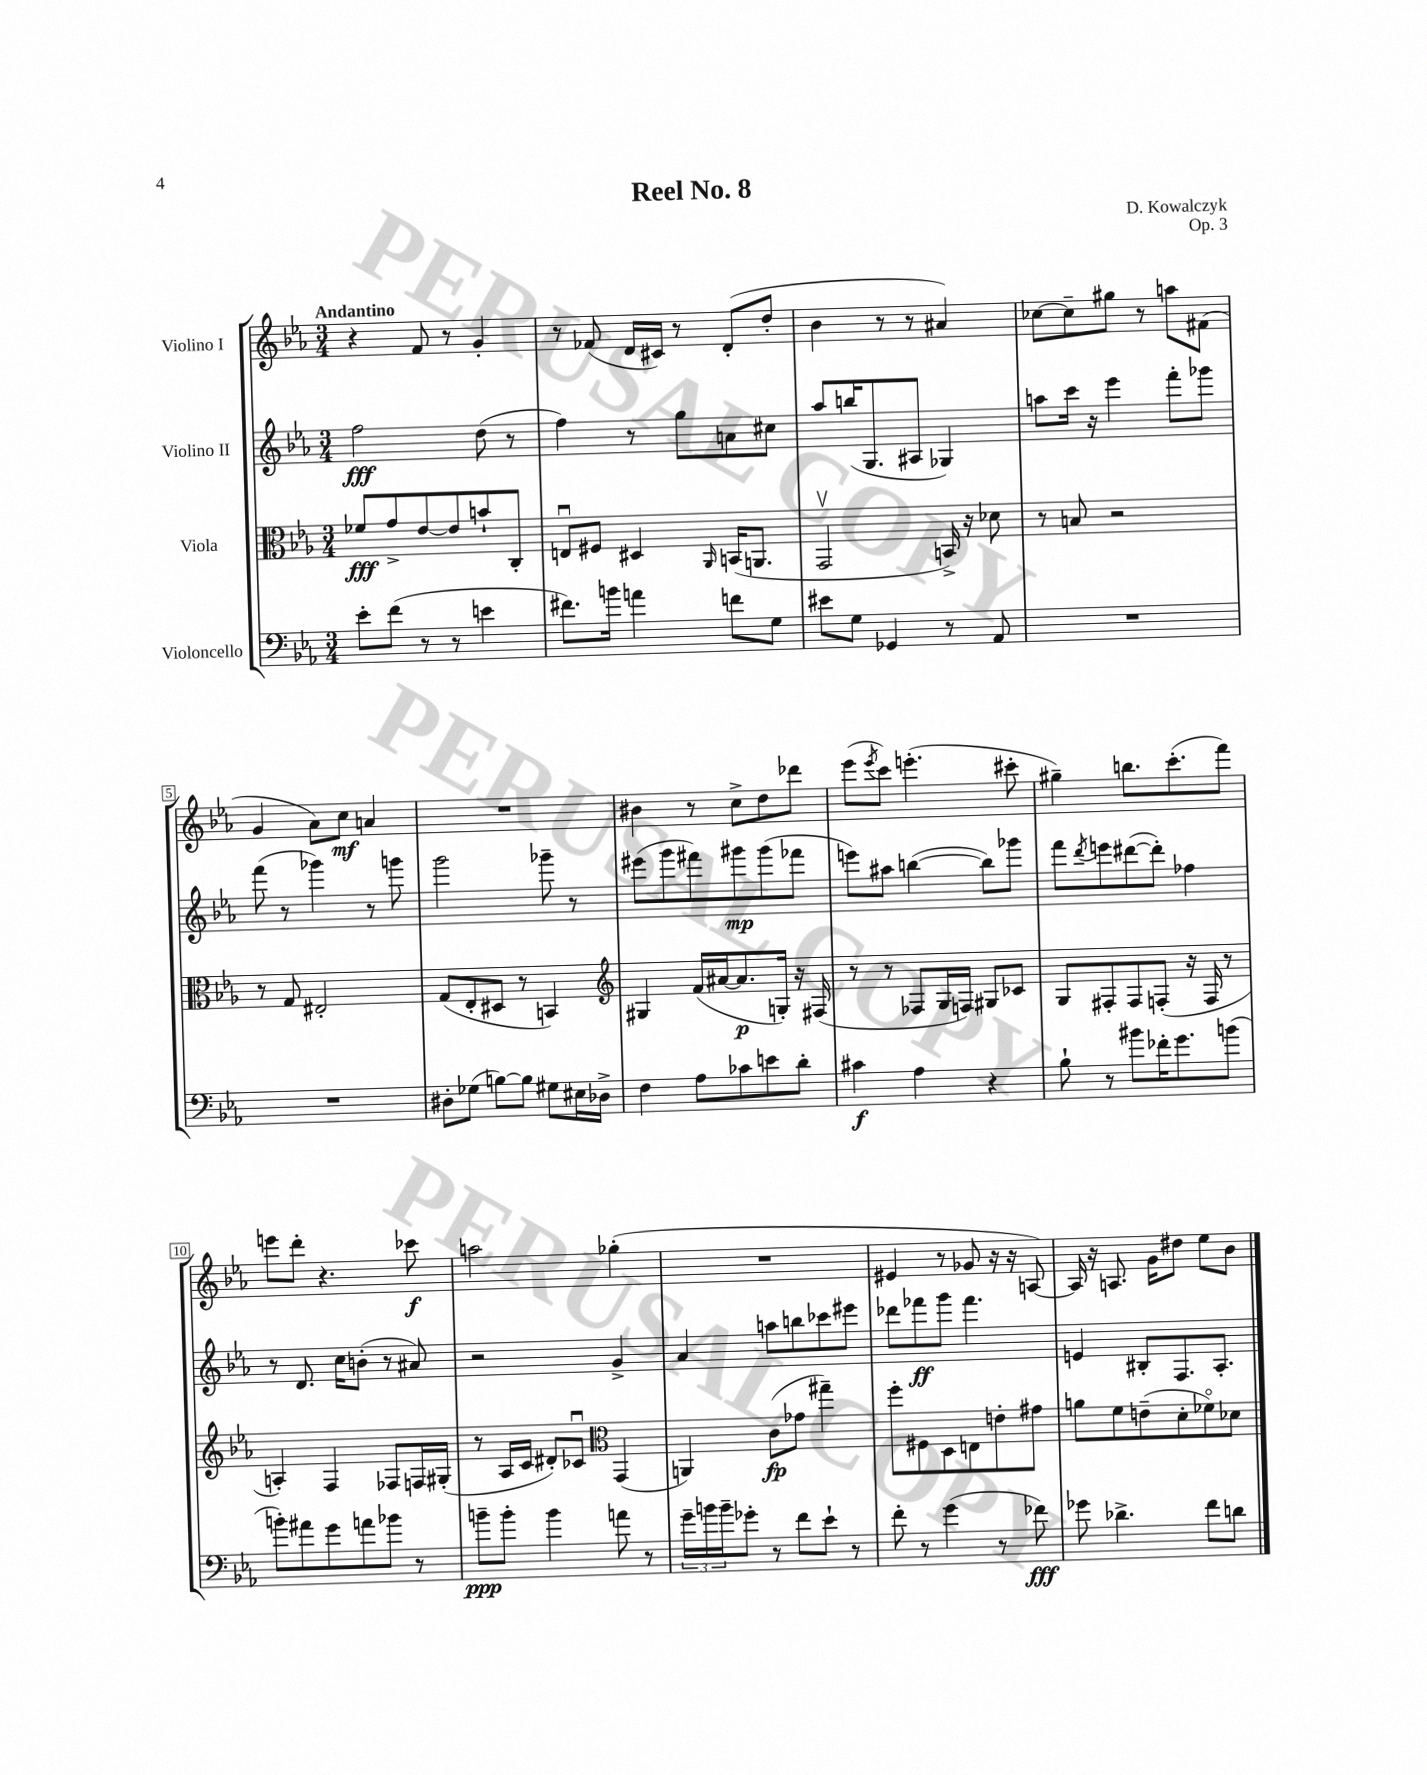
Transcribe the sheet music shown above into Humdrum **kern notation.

**kern	**dynam	**kern	**dynam	**kern	**dynam	**kern	**dynam
*part4	*part4	*part3	*part3	*part2	*part2	*part1	*part1
*staff4	*staff4	*staff3	*staff3	*staff2	*staff2	*staff1	*staff1
*I"Violoncello	*	*I"Viola	*	*I"Violino II	*	*I"Violino I	*
*clefF4	*	*clefC3	*	*clefG2	*	*clefG2	*
*k[b-e-a-]	*	*k[b-e-a-]	*	*k[b-e-a-]	*	*k[b-e-a-]	*
*M3/4	*	*M3/4	*	*M3/4	*	*M3/4	*
=1	=1	=1	=1	=1	=1	=1	=1
!	!	!	!	!	!	!LO:TX:a:B:t=Andantino	!
8e-'\L	.	8f-X/L	fff	2ff\	fff	4r	.
(8f\J	.	8g^/	.	.	.	.	.
8r	.	[8e-/	.	.	.	8f/	.
8r	.	8e-/]	.	.	.	8r	.
4en\	.	8bn`/	.	(8dd\	.	4g'/	.
.	.	8C'/J	.	8r	.	.	.
=2	=2	=2	=2	=2	=2	=2	=2
8.f#X\L)	.	8Enu/L	.	4ff\)	.	8r	.
.	.	8F#X/J	.	.	.	(8f-X/	.
16bn\Jk	.	.	.	.	.	.	.
4an\	.	4D#X/	.	8r	.	16d/LL	.
.	.	.	.	.	.	16c#X/JJ)	.
.	.	.	.	8gg\L	.	8r	.
.	.	16qqAA-/	.	.	.	.	.
8fn\L	.	(16BBn/KL	.	8an\	.	(8d'/L	.
.	.	8.AAn/J	.	.	.	.	.
8G\J	.	.	.	8cc#X\J	.	8dd'/J	.
=3	=3	=3	=3	=3	=3	=3	=3
8e#X\L	.	2GGv/	.	8aa-/L	.	4b-\	.
8G\J	.	.	.	(16bbn/K	.	.	.
.	.	.	.	8.G/	.	.	.
4GG-X/	.	.	.	.	.	8r	.
.	.	.	.	8A#X/J	.	8r	.
8r	.	16BBn^/)	.	4G-X/)	.	4a#X/)	.
.	.	16r	.	.	.	.	.
8AA-/	.	8d-X\	.	.	.	.	.
=4	=4	=4	=4	=4	=4	=4	=4
2.r	.	8r	.	8aan\L	.	[8cc-X\L	.
.	.	8Bn/	.	16ccc\Jk	.	8cc-~\]	.
.	.	.	.	16r	.	.	.
.	.	2r	.	4eee-\	.	8gg#X\J	.
.	.	.	.	.	.	8r	.
.	.	.	.	8fff'\L	.	8aan\L	.
.	.	.	.	8ggg-X\J	.	(8f#X\J	.
!!LO:LB:g=z
=5	=5	=5	=5	=5	=5	=5	=5
2.r	.	8r	.	(8fff\	.	4g/	.
.	.	8G/	.	8r	.	.	.
.	.	2E#X'/	.	4ggg-X\)	.	8a-\L)	.
.	.	.	.	.	.	8cc\J	mf
.	.	.	.	8r	.	4an/	.
.	.	.	.	8gggn\	.	.	.
=6	=6	=6	=6	=6	=6	=6	=6
8D#X'\L	.	(8G/L	.	2ggg\	.	2.r	.
(8G-X\J	.	8E-'/	.	.	.	.	.
[8Bn\L)	.	8D#X/J	.	.	.	.	.
8B\J]	.	8r	.	.	.	.	.
8G#X\L	.	4BBn/)	.	8ggg-X~\	.	.	.
16E#X\L	.	.	.	8r	.	.	.
16D-X^\JJ	.	.	.	.	.	.	.
=7	=7	=7	=7	=7	=7	=7	=7
*	*	*clefG2	*	*	*	*	*
4F\	.	4G#X/	.	(8eee#X\L	.	4b#X\	.
.	.	.	.	8ggg\	.	.	.
8A-\L	.	(16f/LL	.	8fff#X\)	.	8r	.
.	.	[16a#X/J	.	.	.	.	.
8c-X\	.	8.a#/]	p	8ggg#X\	mp	8cc^\L	.
8en\	.	.	.	(8ggg#\	.	8dd\	.
.	.	16Gn'/Jk)	.	.	.	.	.
8d'\J	.	16r	.	8fff-X\J	.	8ddd-X\J	.
.	.	(16F#X/	.	.	.	.	.
=8	=8	=8	=8	=8	=8	=8	=8
4c#X\	f	8r	.	8eeen\L)	.	(8eee-\L	.
.	.	.	.	.	.	8qeee-/	.
.	.	8r	.	8aa#X\J	.	8ccc\J)	.
4A-\	.	8F-X/L	.	([4bbn\	.	(4.eeen'\	.
.	.	16G/L	.	.	.	.	.
.	.	16Fn/JJ)	.	.	.	.	.
4r	.	8G#X/L	.	8bb\L])	.	.	.
.	.	8c-X/J	.	8ggg-X\J	.	8ccc#X'\	.
=9	=9	=9	=9	=9	=9	=9	=9
8B-`\	.	8G/L	.	8fff\L	.	4gg#X~\)	.
.	.	.	.	8qddd/	.	.	.
8r	.	8F#X'/	.	8eeen\	.	.	.
8b#X\L	.	8F#/	.	([8ddd#X\	.	8.bbn\L	.
16f-X'\K	.	(8Fn'/J	.	8ddd#'\J])	.	.	.
8.g\	.	.	.	.	.	(8.ccc'\	.
.	.	16r	.	4ff-X\	.	.	.
.	.	16F/	.	.	.	.	.
(8bn\J	.	8r	.	.	.	8fff\J)	.
!!LO:LB:g=z
=10	=10	=10	=10	=10	=10	=10	=10
8bn'\L)	.	4An'/)	.	8r	.	8eeen\L	.
8a#X\	.	.	.	8.d/	.	8ddd'\J	.
8g\	.	4F/	.	.	.	4.r	.
.	.	.	.	16cc\KL	.	.	.
8an\	.	.	.	(8bn'\J	.	.	.
8b-X\J	.	8F-X/L	.	8r	.	.	.
8r	.	16Fn/L	.	8a#X/)	.	8ccc-X\	f
.	.	(16G#X'/JJ	.	.	.	.	.
=11	=11	=11	=11	=11	=11	=11	=11
8bn~\L	ppp	8r	.	2r	.	2aan\	.
8b'\J	.	16A-/LL	.	.	.	.	.
.	.	16c/JJ	.	.	.	.	.
4b\	.	8d#X'/L)	.	.	.	.	.
.	.	8c-Xu/J	.	.	.	.	.
*	*	*clefC3	*	*	*	*	*
8an\	.	(4GG/	.	4g^/	.	(4gg-X'\	.
8r	.	.	.	.	.	.	.
=12	=12	=12	=12	=12	=12	=12	=12
24g~\LL	.	4AAn/)	.	4a-/	.	2.r	.
24bn\	.	.	.	.	.	.	.
24b~\J	.	.	.	.	.	.	.
8g-X'\J	.	.	.	.	.	.	.
8r	.	(8c\L	fp	8aan\L	.	.	.
8f\L	.	8g-X\J	.	8bbn\	.	.	.
8e-`\J	.	4gg#X~\)	.	8ccc-X\	.	.	.
8r	.	.	.	8eee#X\J	.	.	.
=13	=13	=13	=13	=13	=13	=13	=13
8f'\	.	8ff'\L	.	8ddd-X\L	.	4e#X/	.
8r	.	8F#X\	.	8fff-X\	ff	.	.
(4g\	.	8D\	.	8ggg\J	.	8r	.
.	.	8En\	.	4.fff-\	.	8g-X/	.
8r	.	8en'\	.	.	.	16r	.
.	.	.	.	.	.	16r	.
8f-X\)	fff	8g#X\J	.	.	.	[8An/)	.
=14	=14	=14	=14	=14	=14	=14	=14
8g-X\	.	8an\L	.	4en/	.	16A/]	.
.	.	.	.	.	.	16r	.
4.d-X^\	.	8f\	.	.	.	8.An/	.
.	.	(8en~\	.	8B#X'/L	.	.	.
.	.	.	.	.	.	16g\KL	.
.	.	8d'\	.	8.F/	.	8dd#X\J	.
8f\L	.	8f-X\)	.	.	.	8ee-\L	.
.	.	.	.	8.A-'/J	.	.	.
8dn\J	.	8d-X\J	.	.	.	8b-\J	.
==	==	==	==	==	==	==	==
*-	*-	*-	*-	*-	*-	*-	*-
